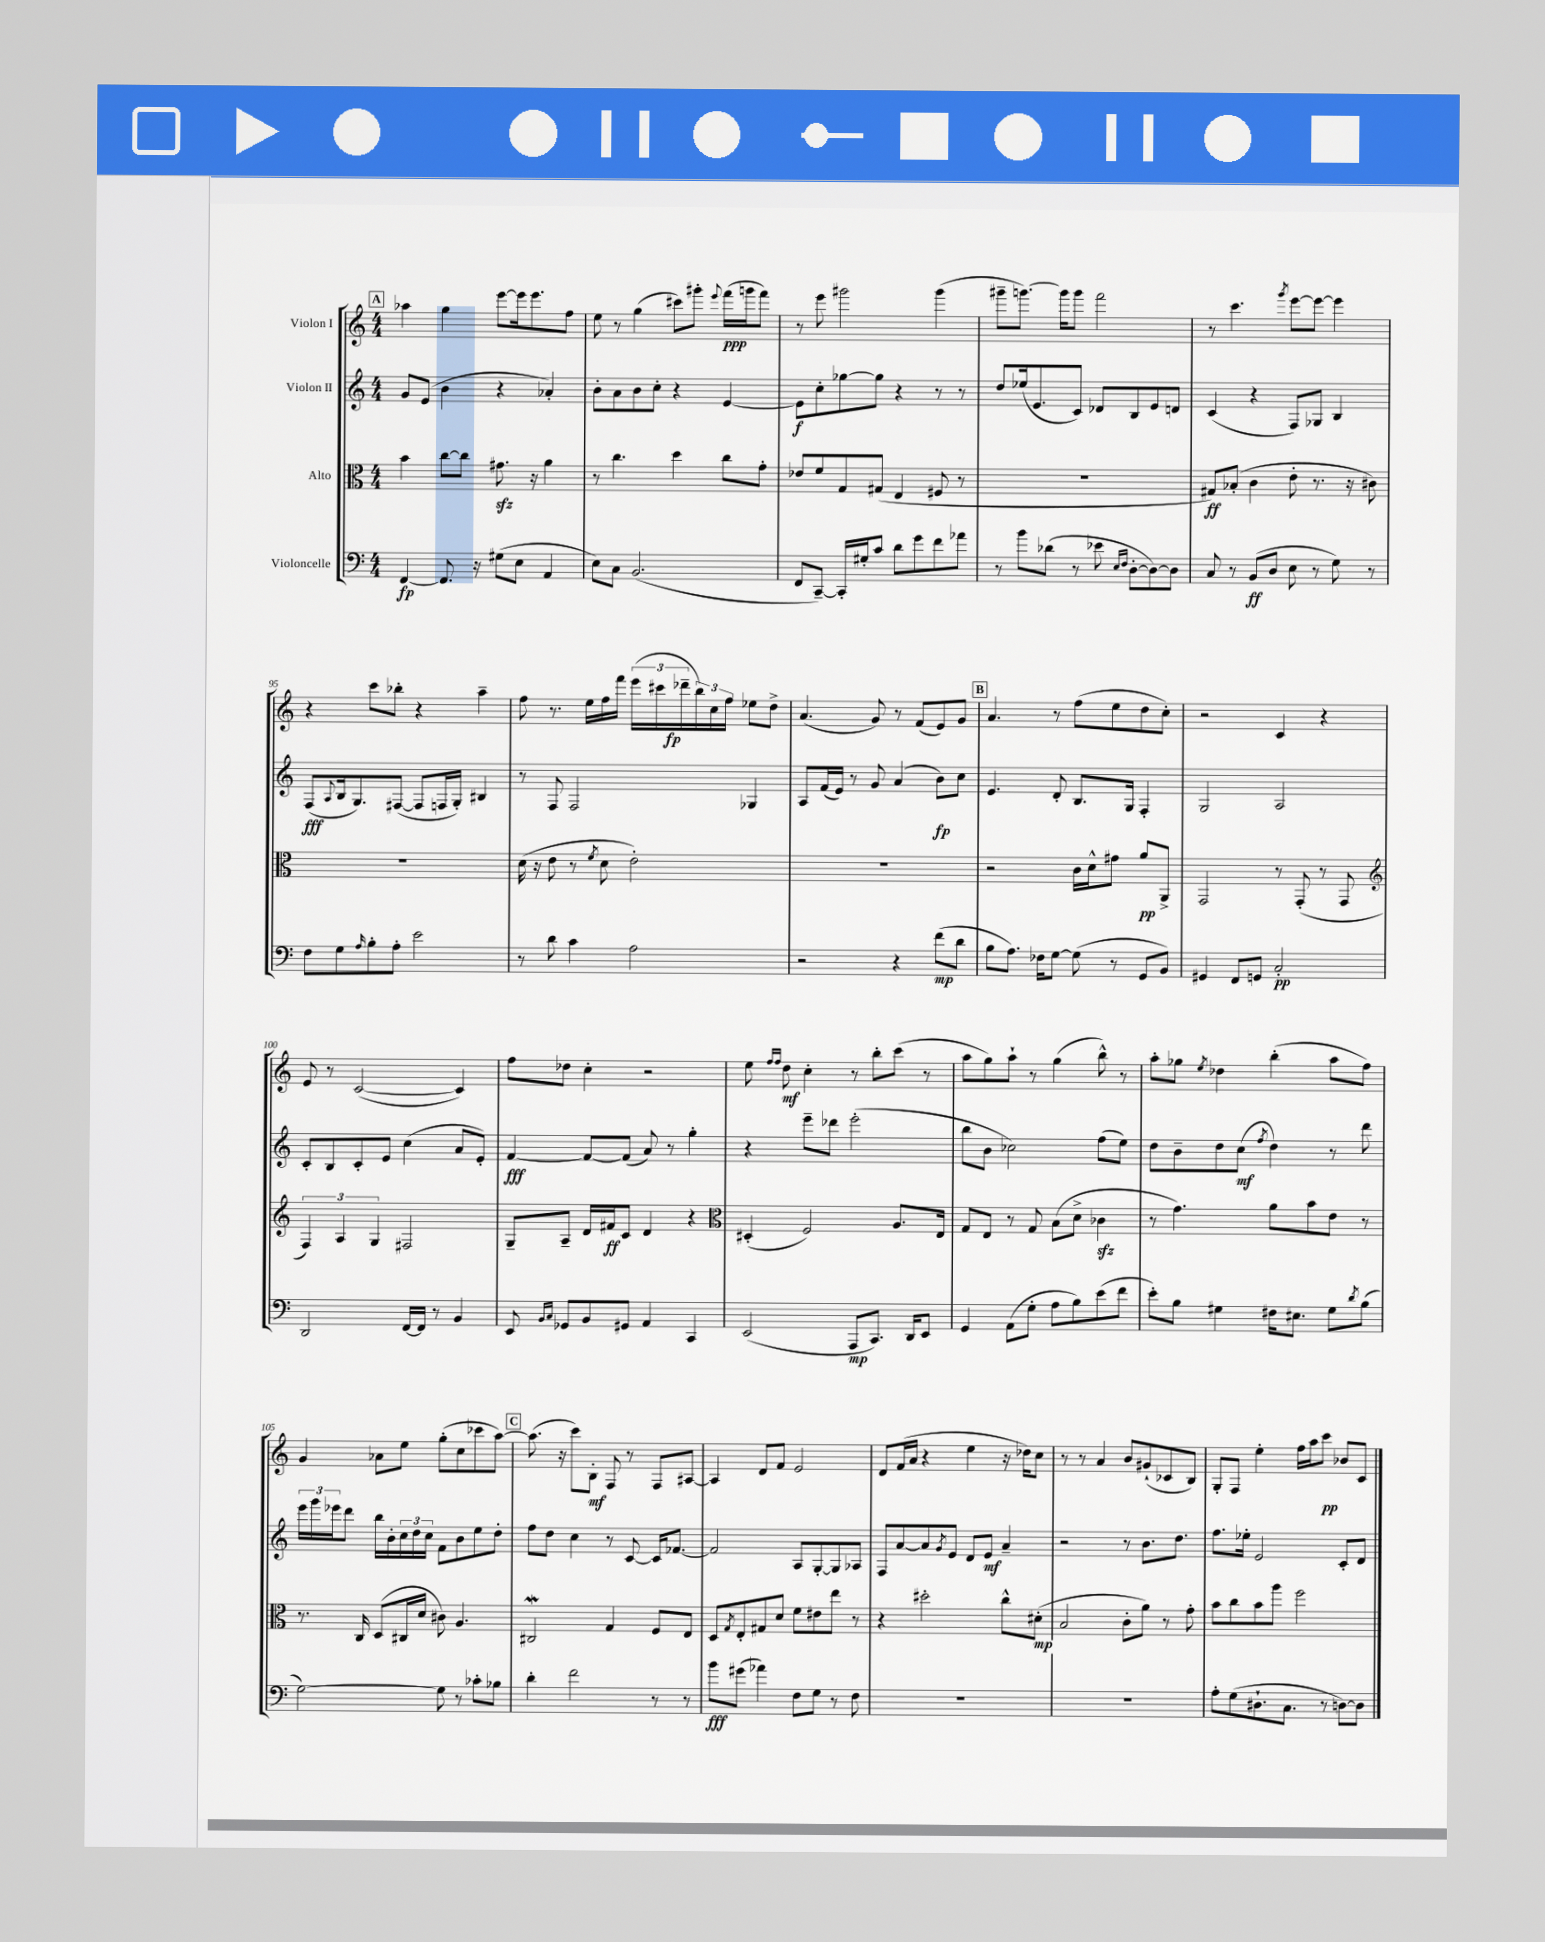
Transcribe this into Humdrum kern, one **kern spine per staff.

**kern	**kern	**kern	**kern
*staff4	*staff3	*staff2	*staff1
*clefF4	*clefC3	*clefG2	*clefG2
*k[]	*k[]	*k[]	*k[]
*M4/4	*M4/4	*M4/4	*M4/4
[4FF	4b	8g	4aa-
.	.	(8e	.
8.FF]	[8cc	4b	4gg
.	8cc]	.	.
16r	.	.	.
(8G#	8.g#	4r	[8eee
8E	.	.	16eee]
.	16r	.	8.eee
4AA	4a	4a-')	.
.	.	.	8ff
=	=	=	=
8E)	8r	8b'	8ee
8C	4.cc	8a	8r
(2.BB	.	8b	(4gg
.	.	8cc'	.
.	4dd	4r	8ccc#)
.	.	.	8ggg#'
.	.	.	8qqeee
.	8cc	[4e	(16fff
.	.	.	16ggg
.	8g'	.	8fff)
=	=	=	=
8FF	8e-	8e]	8r
[8CC~)	8f	8cc'	8eee
16CC']	8G	[8gg-	2ggg#
16G#'	.	.	.
8c	(8G#	8gg-]	.
8d	4E	4r	.
8g	.	.	.
8f	8F#	8r	(4ggg#
8a-	8r	8r	.
=	=	=	=
8r	1r	8dd	8ggg#~
8b	.	(16ee-	[8.ggg)
.	.	8.e	.
(8d-	.	.	.
.	.	.	16ggg]
8r	.	8c)	8ggg
8e-	.	8d-	2fff
16qqE	.	.	.
16qqF	.	.	.
[8D'	.	8B	.
8D_)	.	8e	.
8D]	.	8d	.
=	=	=	=
8C	8G#)	(4c	8r
8r	(8B-'	.	4.ccc
(8BB	4c	4r	.
8D	.	.	.
.	.	.	8qggg
8E	8e'	8F)	[8eee
8r	8.r	8G-	8eee_
8G)	.	4B	4eee]
.	16r	.	.
8r	8c#)	.	.
=	=	=	=
8F	1r	(8F	4r
.	.	8qqA	.
8G	.	16B	.
.	.	8.G)	.
16qqA	.	.	.
8B'	.	.	8ccc
8A'	.	([8F#	8bb-'
2e	.	8F#]	4r
.	.	16F	.
.	.	16G')	.
.	.	4B#	4aa~
=	=	=	=
8r	(16d	8r	8ff
.	16r	.	.
8d	8e	8F	8.r
4c	8r	2F	.
.	.	.	16ee
.	8qf	.	.
.	8d	.	16ff
.	.	.	16fff
2A	2e')	.	(24eee
.	.	.	24ccc#
.	.	.	24ddd-~
.	.	.	24bb)
.	.	.	24cc
.	.	.	24ff
.	.	4G-	8ee-
.	.	.	8dd^
=	=	=	=
2r	1r	8A	(4.a
.	.	(16f	.
.	.	16e)	.
.	.	8r	.
.	.	8g	8g)
4r	.	(4a	8r
.	.	.	(8f
(8f	.	8b)	8e)
8d	.	8cc	8g
=	=	=	=
8B	2r	4.e	4.a
8.A)	.	.	.
16F-	.	.	.
[8G	.	8d'	8r
(8G]	16c	8.B	(8ff
.	16d^^	.	.
8r	8g#	.	8ee
.	.	16G	.
8GG	8a	4F'	8dd
8BB)	8AA^	.	8cc')
=	=	=	=
4GG#	2GG	2G	2r
8FF	.	.	.
8GG	.	.	.
2C'	8r	2A	4c
.	(8GG'	.	.
.	8r	.	4r
.	8GG	.	.
=	=	=	=
*	*clefG2	*	*
2DD	6F)	8c'	8e
.	.	8B	8r
.	6A	.	.
.	.	8c'	([2c
.	6G	.	.
.	.	8e	.
[16FF	2F#	(4cc	.
16FF]	.	.	.
8r	.	.	.
4BB	.	8a	4c])
.	.	8e')	.
=	=	=	=
8EE	8G~	[4f	8ff
16qqBB	.	.	.
16qqC	.	.	.
8GG-	8A~	.	8dd-
8BB	16d	8f_	4cc'
.	16f#	.	.
8GG#	8c	(8f]	.
4AA	4d	8a)	2r
.	.	8r	.
4CC	4r	4gg'	.
=	=	=	=
*	*clefC3	*	*
(2EE	(4D#'	4r	8ee
.	.	.	16qqff
.	.	.	16qqff
.	.	.	8dd
.	2F)	8eee~	4cc'
.	.	8ddd-	.
8AAA	.	(2eee'	8r
8.CC)	.	.	8bb'
.	8.A	.	(8ccc
16DD	.	.	.
8EE	.	.	8r
.	16E	.	.
=	=	=	=
4GG	8G	8bb	8aa
.	8E	8b	8gg)
(8AA	8r	2cc-)	8aa`
8G'	8G	.	8r
8A	(8B	.	(4gg
8B)	8d^	.	.
(8e	4c-	(8ff	8bb^^)
8f	.	8ee)	8r
=	=	=	=
8e')	8r	8dd	8aa'
8B	4.g)	8b~	8gg-
.	.	.	8qee
4G#	.	8dd	4dd-
.	.	(8cc	.
.	.	8qff	.
16F#	8a	4dd)	(4bb'
8.E#	.	.	.
.	8b	.	.
8G#	8e	8r	8aa
8qd	.	.	.
(8B	8r	8ddd	8ff)
=	=	=	=
[2G)	8.r	24eee	4g
.	.	24ggg	.
.	.	24eee-	.
.	.	8ddd	.
.	16C	.	.
.	(8D	16bb	8a-
.	.	16b'	.
.	16C#	24cc	8ee
.	.	24dd	.
.	16d	.	.
.	.	24cc	.
8G]	8c#)	8f	(8gg'
8r	4.A	8b	8cc
8c-'	.	8ee	8ccc-
8B-	.	8dd'	[8aa)
=	=	=	=
4d'	2C#	8ff	(8.aa]
.	.	8dd	.
.	.	.	16r
2f	.	4cc	8ccc)
.	.	.	8B'
.	4G	8r	8F
.	.	[8c	8r
8r	8F	16c]	8F
.	.	[8.f-	.
8r	8E	.	[8A#
=	=	=	=
8b	8D	2f-]	4A#]
.	8qG	.	.
(8g#	8E'	.	.
4a-)	8G#	.	8d
.	8d	.	8f
8F	8f	8A	2e
8G	8e#	[8G'	.
8r	8ee	8G]	.
8F	8r	8A-	.
=	=	=	=
1r	4r	8F	8d
.	.	[8a	(16f
.	.	.	16a
.	2dd#'	8a]	4r
.	.	8qg	.
.	.	8e	.
.	.	8d	4ee
.	.	8e	.
.	8cc^^	4a~	16r
.	.	.	16dd-)
.	(8d#'	.	8cc
=	=	=	=
1r	2B	2r	8r
.	.	.	8r
.	.	.	4a
.	8c'	8r	8b
.	8a)	8.b	(8g#`
.	8r	.	8c-
.	.	8.dd	.
.	8g'	.	8B)
=	=	=	=
8A'	8b	8.ff	8G'
(8G	8cc	.	8F
.	.	16ee-'	.
8.D#`	8b	2e	4ee'
.	8aa	.	.
8.C	.	.	.
.	2ff	.	16ff
.	.	.	16aa
8r	.	.	8ccc
[8D)	.	8c'	8b-
8D]	.	8d	8c
==	==	==	==
*-	*-	*-	*-
